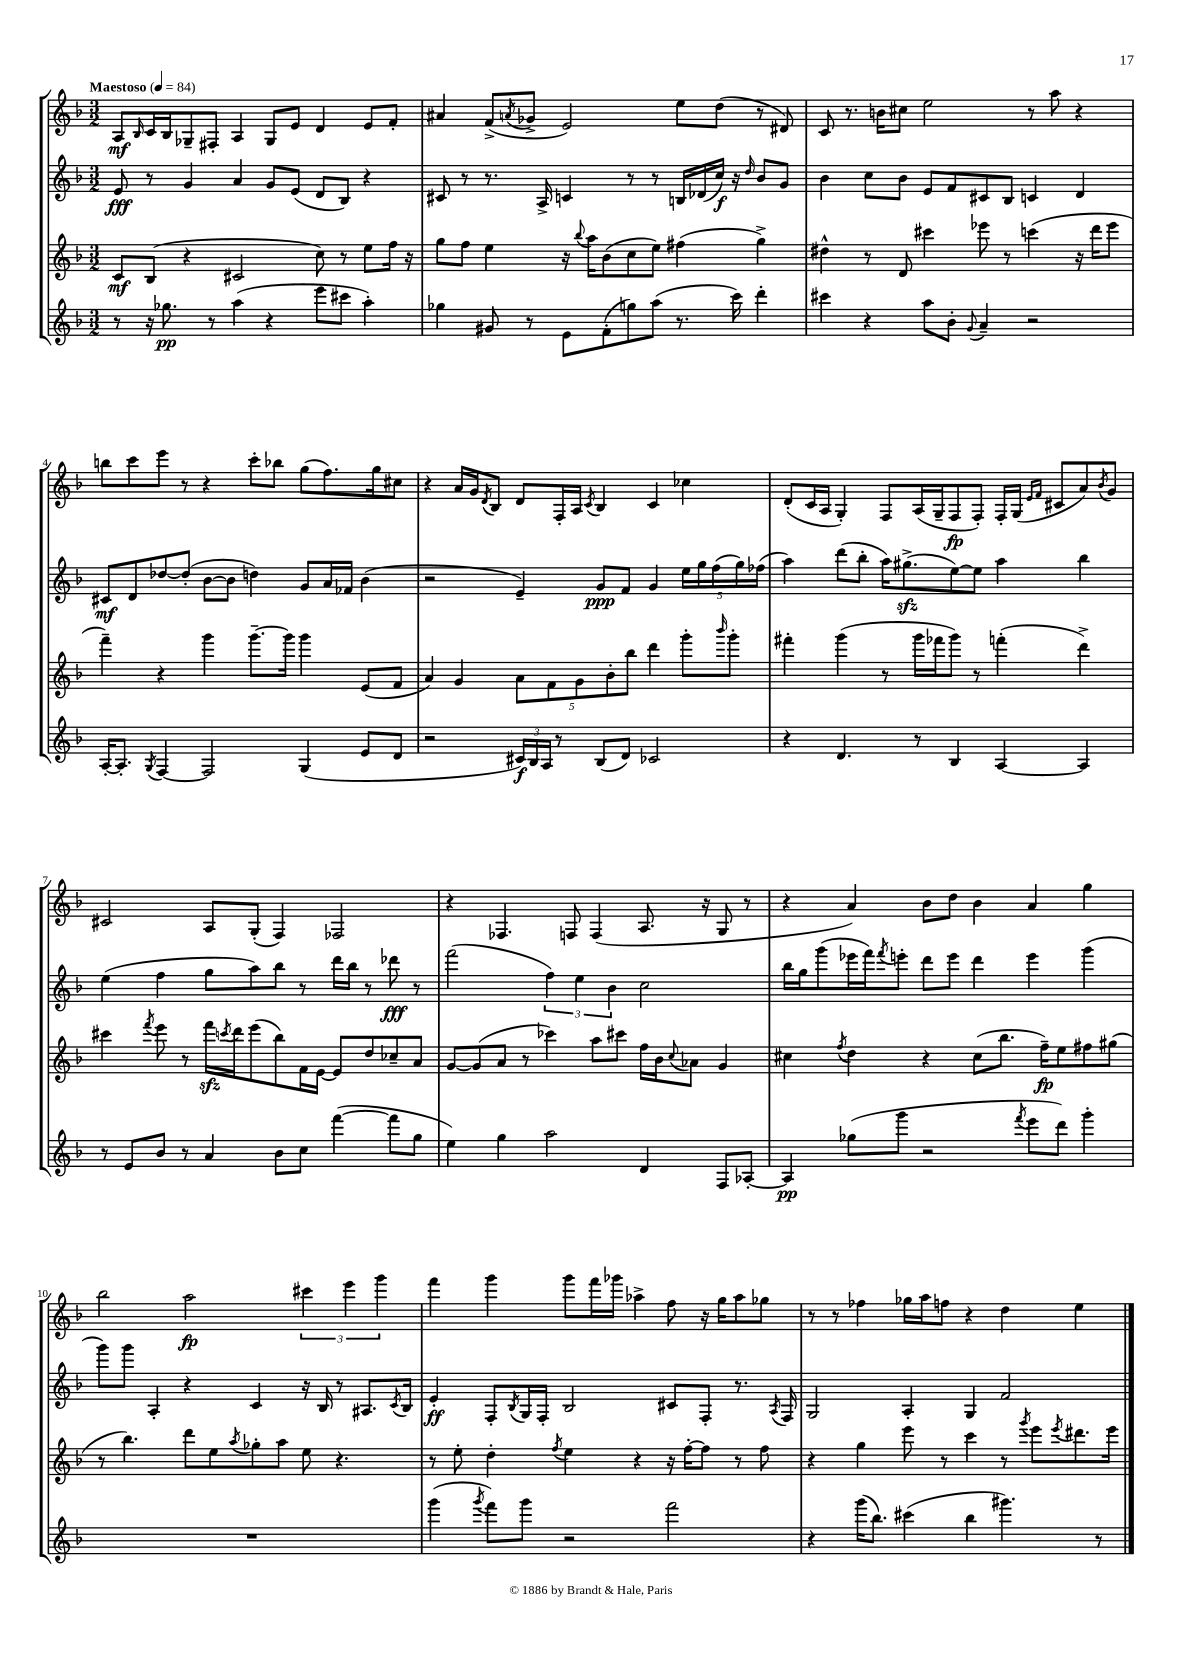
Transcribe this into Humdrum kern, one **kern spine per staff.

**kern	**kern	**kern	**kern
*staff4	*staff3	*staff2	*staff1
*clefG2	*clefG2	*clefG2	*clefG2
*k[b-]	*k[b-]	*k[b-]	*k[b-]
*M3/2	*M3/2	*M3/2	*M3/2
*MM84	*MM84	*MM84	*MM84
8r	8c/L	8e/	8A/L
.	.	.	16qqB-/
16r	(8B-/J	8r	16c/L
8.gg-\	.	.	16B-/J
.	4r	4g/	8G-~/
8r	.	.	8F#'/J
(4aa\	2c#/	4a/	4A/
4r	.	8g/L	8G-/L
.	.	(8e/J	8e/J
8eee\L	8cc\)	8d/L	4d/
8ccc#\J	8r	8B-/J)	.
4aa'\)	8ee\L	4r	8e/L
.	16ff\Jk	.	8f'/J
.	16r	.	.
=	=	=	=
4gg-\	8gg\L	8c#/	4a#/
.	8ff\J	8r	.
8g#/	4ee\	8.r	(8f^/L
.	.	.	8qa/
8r	.	.	8g-^/J
.	.	16A^/	.
8e\L	16r	4c/	2e/)
.	8qqbb-/	.	.
.	16aa\LK	.	.
(8f'\	(8b-\	.	.
8gg\)	8cc\	8r	.
(8aa\J	8ee\J)	8r	.
8.r	(4ff#\	16B/LL	8ee\L
.	.	(16d-/	.
.	.	16cc/JJ)	(8dd\J
16ccc\)	.	16r	.
.	.	16qqdd/	.
4ddd'\	4gg^\)	8b-/L	8r
.	.	8g/J	8d#/)
=	=	=	=
4ccc#\	4dd#^^\	4b-\	8c/
.	.	.	8.r
4r	8r	8cc\L	.
.	.	.	16b\LK
.	8d/	8b-\J	8cc#\J
8aa\L	4ccc#\	8e/L	2ee\
8b-'\J	.	8f/	.
8qqg/	.	.	.
4a~/	8eee-\	8c#/	.
.	8r	8B-/J	.
2r	(4ccc\	4c/	8r
.	.	.	8aa\
.	16r	4d/	4r
.	16ddd\LK	.	.
.	8eee-\J	.	.
=	=	=	=
[16A'/LK	4fff~\)	8c#/L	8bb\L
8.A'/]J	.	.	.
.	.	8d/	8ccc\
8qG/	.	.	.
[4F/	4r	[8dd-/	8eee\J
.	.	(8dd-'/]J	8r
2F/]	4ggg\	[8b-\L	4r
.	.	8b-\]J	.
.	[8.ggg~\L	4dd\)	8ccc'\L
.	.	.	8bb-\J
.	16ggg\]Jk	.	.
(4G/	4ggg\	8g/L	(8gg\L
.	.	16a/L	8.ff\)
.	.	16f-/JJ	.
8e/L	(8e/L	(4b-\	.
.	.	.	16gg\k
8d/J	8f/J	.	8cc#\J
=	=	=	=
2r	4a/)	2r	4r
.	4g/	.	16a/LL
.	.	.	16g/J
.	.	.	8qd/
.	.	.	8B-/J
24c#/LL)	10a\L	4e~/)	8d/L
24B-/	.	.	.
24A/JJ	.	.	.
.	10f\	.	.
8r	.	.	16F'/L
.	.	.	16A/JJ
.	10g\	.	.
.	.	.	8qc/
(8B-/L	.	8g/L	4B-/
.	10b-'\	.	.
8d/J)	.	8f/J	.
.	10bb-\J	.	.
2c-/	4ddd\	4g/	4c/
.	8ggg'\L	20ee\LL	4cc-\
.	.	20gg\	.
.	.	(20ff\	.
.	16qqbbb-/	.	.
.	8ggg'\J	.	.
.	.	20gg\)	.
.	.	(20ff-\JJ	.
=	=	=	=
4r	4fff#'\	4aa\)	(8d'/L
.	.	.	16c/L
.	.	.	16A/JJ
4.d/	(4ggg\	(8ddd\L	4G'/)
.	.	8bb-'\J	.
.	8r	16aa\LK)	8F/L
.	.	(8.gg#^\	.
8r	16ggg\LL	.	(16A/L
.	16fff-\J	.	16G~/J
4B-/	8ggg\J)	[8ee\)	8F/
.	8r	8ee\]J	8F'/J)
[4A/	(4fff'\	4aa\	16F'/LL
.	.	.	(16G/JJ
.	.	.	16qqe/LL
.	.	.	16qqf/JJ
.	.	.	8c#/L
4A/]	4ddd^\)	4bb-\	8a/)
.	.	.	8qb-/
.	.	.	8g/J
=	=	=	=
8r	4ccc#\	(4ee\	2c#/
8e/L	.	.	.
.	8qfff/	.	.
8b-/J	8eee\	4ff\	.
8r	8r	.	.
4a/	16fff\LL	8gg\L	8A/L
.	8qccc/	.	.
.	16ddd\J	.	.
.	(8eee\	8aa\)	(8G'/J
8b-\L	8bb-\)	8bb-\J	4F/)
8cc\J	16f\L	8r	.
.	[16e\JJ	.	.
([4fff\	8e/]L	16ddd\LL	2F-/
.	.	16bb-\JJ	.
.	8dd/	8r	.
8fff\]L	8cc-~/	8ddd-\	.
8gg\J	8a/J	8r	.
=	=	=	=
4ee\)	[8g/L	(2fff\	4r
.	(8g/]	.	.
4gg\	8a/J	.	4.F-/
.	8r	.	.
2aa\	4ccc-\)	6ff\)	.
.	.	.	8F/
.	.	6ee\	.
.	8aa\L	.	(4F/
.	.	6b-\	.
.	8ccc#\J	.	.
4d/	16ff\LL	2cc\	8.A/
.	16b-\J	.	.
.	8qqcc/	.	.
.	8a-\J	.	.
.	.	.	16r
8F/L	4g/	.	8G/
[8A-'/J	.	.	8r
=	=	=	=
4A-/]	4cc#\	16bb-\LL	4r
.	.	16gg\J	.
.	.	(8ggg\	.
.	8qff/	.	.
(8gg-\L	4dd\	16eee-\L	4a/)
.	.	16fff\J)	.
.	.	8qfff/	.
8ggg\J	.	8eee'\J	.
2r	4r	8ddd\L	8b-\L
.	.	8eee\J	8dd\J
.	(8cc#\L	4ddd\	4b-\
.	8.bb-\J	.	.
8qfff/	.	.	.
8eee\L	.	4eee\	4a/
.	16ff~\LK)	.	.
8ddd\J)	8ee\	.	.
4ggg'\	8ff#\	(4ggg\	4gg\
.	(8gg#\J	.	.
=	=	=	=
1.r	8r	8ggg\L)	2bb-\
.	4.bb-\)	8ggg\J	.
.	.	4A'/	.
.	8ddd\L	4r	2aa\
.	8ee\	.	.
.	8qaa/	.	.
.	8gg-'\	4c/	.
.	8aa\J	.	.
.	8ee\	16r	6ccc#\
.	.	16B-/	.
.	4.r	8r	.
.	.	.	6eee\
.	.	8.A#/L	.
.	.	.	6ggg\
.	.	8qc/	.
.	.	16B-/Jk	.
=	=	=	=
(4ggg\	8r	4e'/	4fff\
.	8ee'\	.	.
8qggg/	.	.	.
8fff\L)	4dd'\	8F'/L	4ggg\
.	.	8qB-/	.
8ggg\J	.	16G/L	.
.	.	16F'/JJ	.
.	8qff/	.	.
2r	4ee\	2B-/	8ggg\L
.	.	.	16fff\L
.	.	.	16ggg-\JJ
.	4r	.	4aa-^\
2fff\	16r	8c#/L	8ff\
.	[16ff'\LK	.	.
.	8ff\]J	8F'/J	16r
.	.	.	16gg\LK
.	8r	8.r	8aa-\
.	8ff\	.	8gg-\J
.	.	8qA/	.
.	.	16F/	.
=	=	=	=
4r	4r	2G/	8r
.	.	.	8r
(16ggg\LK	4gg\	.	4ff-\
8.bb-\J)	.	.	.
(4ccc#\	8eee\	4A'/	16gg-\LL
.	.	.	16aa\J
.	8r	.	8ff\J
4bb-\	4ccc\	4G/	4r
4.ggg#\)	8r	2f/	4dd\
.	8qggg/	.	.
.	8eee\L	.	.
.	8qeee/	.	.
.	8.ddd#\	.	4ee\
8r	.	.	.
.	16eee\Jk	.	.
==	==	==	==
*-	*-	*-	*-
